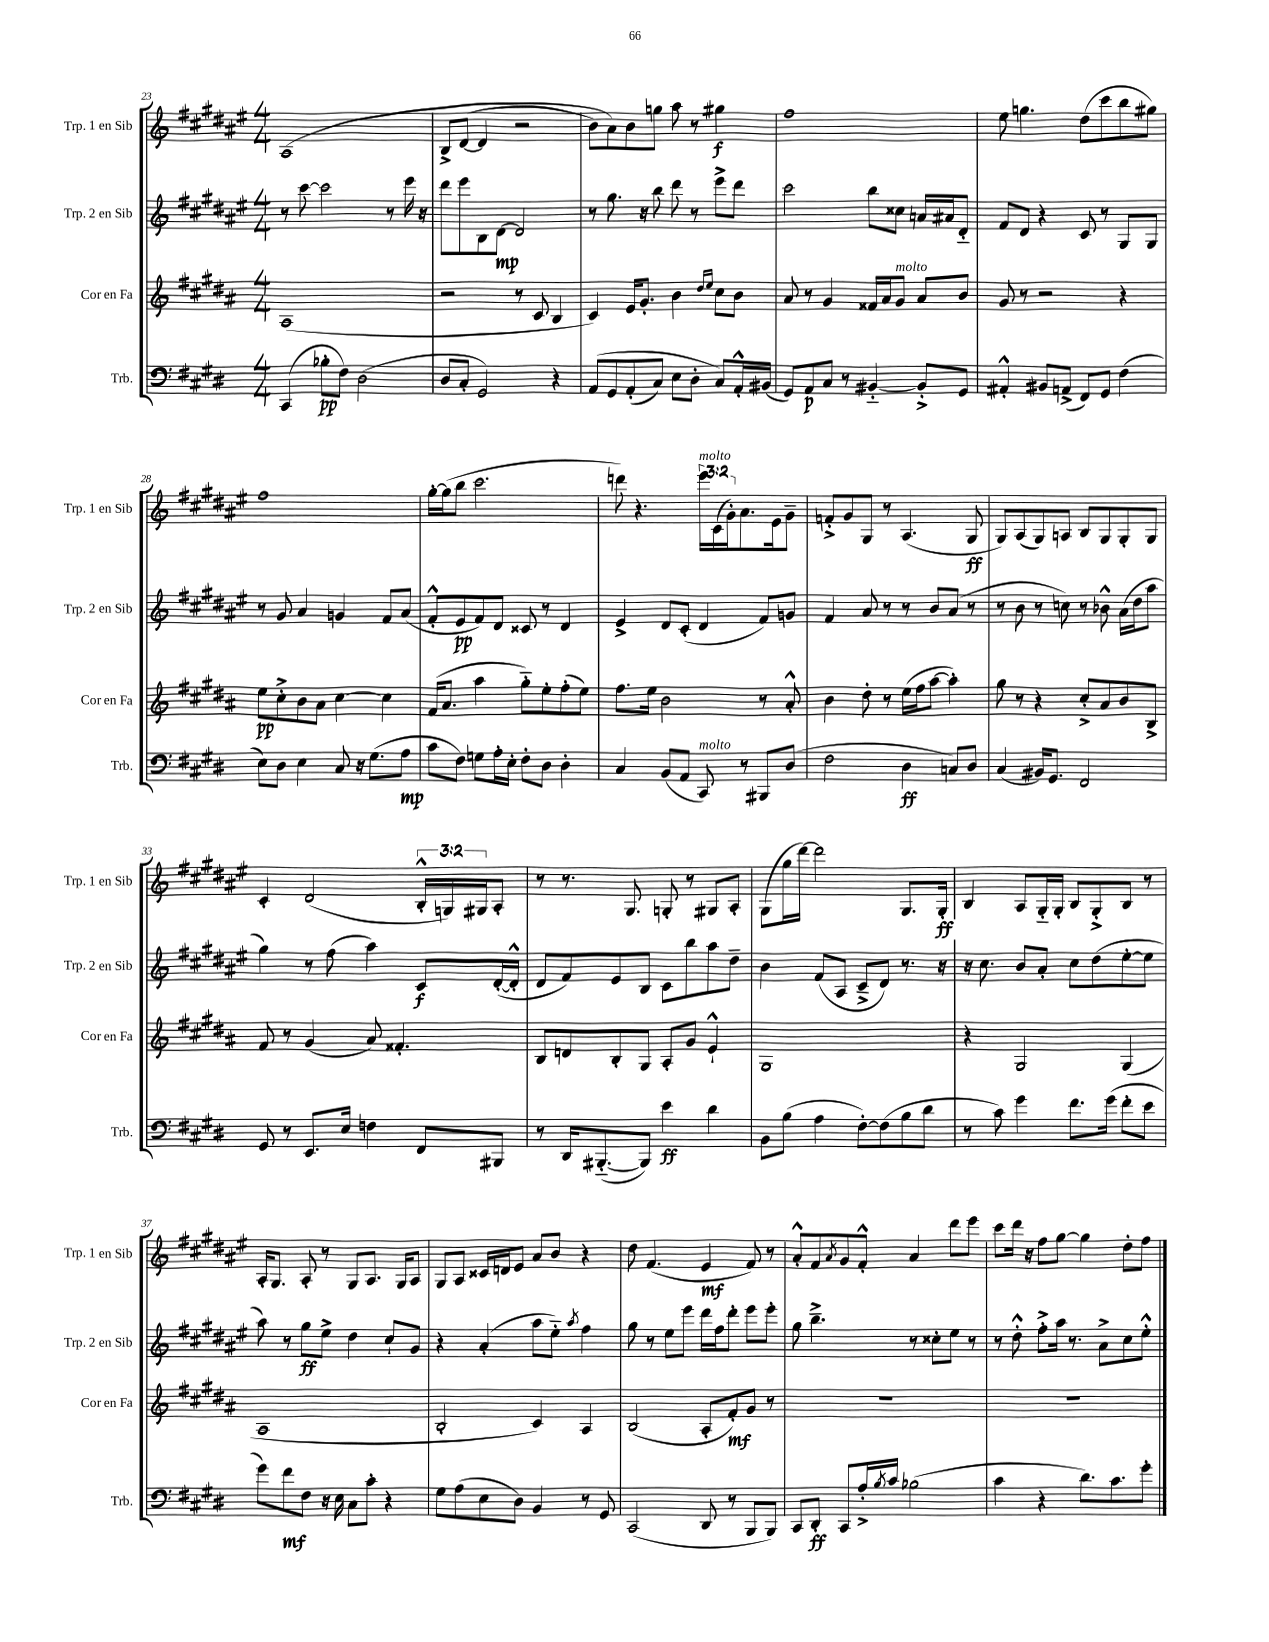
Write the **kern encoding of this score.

**kern	**kern	**kern	**kern
*staff4	*staff3	*staff2	*staff1
*clefF4	*clefG2	*clefG2	*clefG2
*k[f#c#g#d#]	*k[f#c#g#d#a#]	*k[f#c#g#d#a#e#]	*k[f#c#g#d#a#e#]
*M4/4	*M4/4	*M4/4	*M4/4
(4CC#	(1A#	8r	&(1A#
.	.	[8ccc#	.
8B-'	.	2ccc#]	.
8F#)	.	.	.
(2D#	.	.	.
.	.	8r	.
.	.	16eee#	.
.	.	16r	.
=	=	=	=
8D#	2r	8ddd#	8B^
8C#'	.	8eee#	([8d#
2GG#)	.	8B	4d#]
.	.	[8d#	.
.	8r	2d#]	2r
.	8c#	.	.
4r	4B	.	.
=	=	=	=
&(8AA	4c#)	8r	8b)
8GG#	.	8.gg#	8a#&)
(8AA'	16e	.	8b
.	8.g#'	16r	.
8C#)	.	8bb	8gg
8E	4b	8ddd#	8aa#
8D#'	.	8r	8r
.	16qqdd#	.	.
.	16qqee	.	.
8C#&)	8cc#	8eee#^	4gg#
16AA'^^	8b	8ddd#	.
(16BB#	.	.	.
=	=	=	=
8GG#)	8a#	2ccc#	1ff#
8AA	8r	.	.
8C#	4g#	.	.
8r	.	.	.
[4BB#'~	16f##	8bb	.
.	16a#	.	.
.	8g#	8cc##	.
8BB#'^]	8a#	16a	.
.	.	16a#	.
8GG#	8b	8d#'~	.
=	=	=	=
4AA#'^^	8g#	8f#	8ee#
.	8r	8d#	4.gg
8BB#	2r	4r	.
(8AA^	.	.	.
8FF#)	.	8c#	(8dd#
8GG#	.	8r	8ccc#
(4F#	4r	8G#	8bb
.	.	8G#	8gg#)
=	=	=	=
8E)	8ee	8r	1ff#
8D#	8cc#'^	8g#	.
4E	8b	4a#	.
.	8a#	.	.
8C#	[4cc#	4g	.
16r	.	.	.
(8.G#	.	.	.
.	4cc#]	8f#	.
8A	.	(8a#	.
=	=	=	=
8c#	(16f#	8f#'^^	[16gg#'
.	8.a#	.	(16gg#]
8F#)	.	8e#	8bb
8G	4aa#	8f#)	2.ccc#
16A'	.	8d#	.
16E'	.	.	.
8F#'	8gg#'~)	8c##	.
8D#	8ee'	8r	.
4D#'	(8ff#'	4d#	.
.	8ee)	.	.
=	=	=	=
4C#	8.ff#	4e#^	8ddd)
.	.	.	4.r
.	16ee	.	.
(8BB	2b	8d#	.
8AA	.	(8c#'	.
8CC#)	.	4d#	24eee#
.	.	.	(24c#
.	.	.	24g#')
8r	.	.	8.a#
8BBB#	8r	8f#)	.
.	.	.	16e#
(8D#	8a#'^^	8g	8g#~
=	=	=	=
2F#	4b	4f#	8f'^
.	.	.	8g#
.	8dd#'	8a#	8G#
.	8r	8r	8r
4D#	(16ee	8r	(4.A#
.	16ff#	.	.
.	[8aa#	8b	.
8C)	4aa#'])	(8a#	.
8D#	.	8r	8G#
=	=	=	=
(4C#	8gg#	8r	8G#)
.	8r	8b	(8A#
16BB#)	4r	8r	8G#)
8.GG#	.	.	.
.	.	8cc)	8A
2FF#	8cc#'^	8r	8B
.	8a#	8b-^^	8G#
.	8b	(16a#	8G#'
.	.	16dd#	.
.	8B^	8aa#	8G#
=	=	=	=
8GG#	8f#	4gg#)	4c#'
8r	8r	.	.
8.EE	(4g#	8r	(2d#
.	.	(8ff#	.
16E	.	.	.
4F	8a#)	4aa#)	.
.	4.f##'	.	.
8FF#	.	8c#	24B'^^
.	.	.	24G)
.	.	.	24G#
8BBB#	.	([16d#'	8A#'
.	.	16d#'^^]	.
=	=	=	=
8r	8B	8d#	8r
16DD#	8d	8f#)	8.r
([8.BBB#'~	.	.	.
.	8B'	8e#	.
.	.	.	8.G#
8BBB#])	8G#	8B	.
4e	8A#'	8c#	8G'
.	8g#	8bb	8r
4d#	4e`^^	8aa#	8G#
.	.	8dd#~	8A#'
=	=	=	=
8BB	1G#	4b	(8G#
(8B	.	.	16gg#
.	.	.	[16ddd#)
4A	.	(8f#	2ddd#]
.	.	8A#	.
[8F#')	.	8c#~^	.
(8F#]	.	8d#)	.
8B	.	8.r	8.G#
8d#	.	.	.
.	.	16r	16G#'
=	=	=	=
8r	4r	16r	4B
.	.	8.cc#	.
8c#)	.	.	.
4g#	2G#	8b	8A#
.	.	8a#'	16G#'~
.	.	.	16G#'
8.f#	.	8cc#	8B
.	.	(8dd#	8G#'^
(16g#	.	.	.
8f#'	(4G#	[8ee#'	8B
8e	.	8ee#]	8r
=	=	=	=
8g#)	1A#	8aa#)	16A#'
.	.	.	8.G#
8f#	.	8r	.
8F#	.	8gg#	8A#'
16r	.	8ee#^	8r
16E	.	.	.
8C#	.	4dd#	8G#
8c#'	.	.	8.A#
4r	.	8cc#`	.
.	.	.	16G#
.	.	8g#	8A#
=	=	=	=
8G#	2B'	4r	8G#
(8A	.	.	8A#
8E	.	(4a#'	16c##
.	.	.	16d
8D#)	.	.	8e#
4BB	4c#)	8aa#	8a#
.	.	8ee#'~)	8b
.	.	8qaa#	.
8r	4A#	4ff#	4r
8GG#	.	.	.
=	=	=	=
(2CC#	(2B	8gg#	8dd#
.	.	8r	(4.f#
.	.	8ee#	.
.	.	8eee#	.
8DD#	8A#'	16ddd#	4e#
.	.	16ff#	.
8r	8f#')	8ddd#'	.
8BBB	8g#	8eee#	8f#)
8BBB)	8r	8eee#'	8r
=	=	=	=
8CC#	1r	8gg#	8a#'^^
8DD#'	.	4.bb~^	8f#
.	.	.	8qa#
8CC#	.	.	8g#
16A'^	.	.	8f#'^^
8qB	.	.	.
16c#	.	.	.
(2B-	.	8r	4a#
.	.	8cc##'	.
.	.	8ee#	8ddd#
.	.	8r	8eee#
=	=	=	=
4c#	1r	8r	8ccc#
.	.	8dd#'^^	16ddd#
.	.	.	16r
4r	.	8ff#'^	8ff#
.	.	16aa#	[8gg#
.	.	8.r	.
8.d#)	.	.	4gg#]
.	.	8a#^	.
8.c#	.	.	.
.	.	8cc#	8dd#'
8g#'	.	8ee#'^^	8ff#
==	==	==	==
*-	*-	*-	*-
